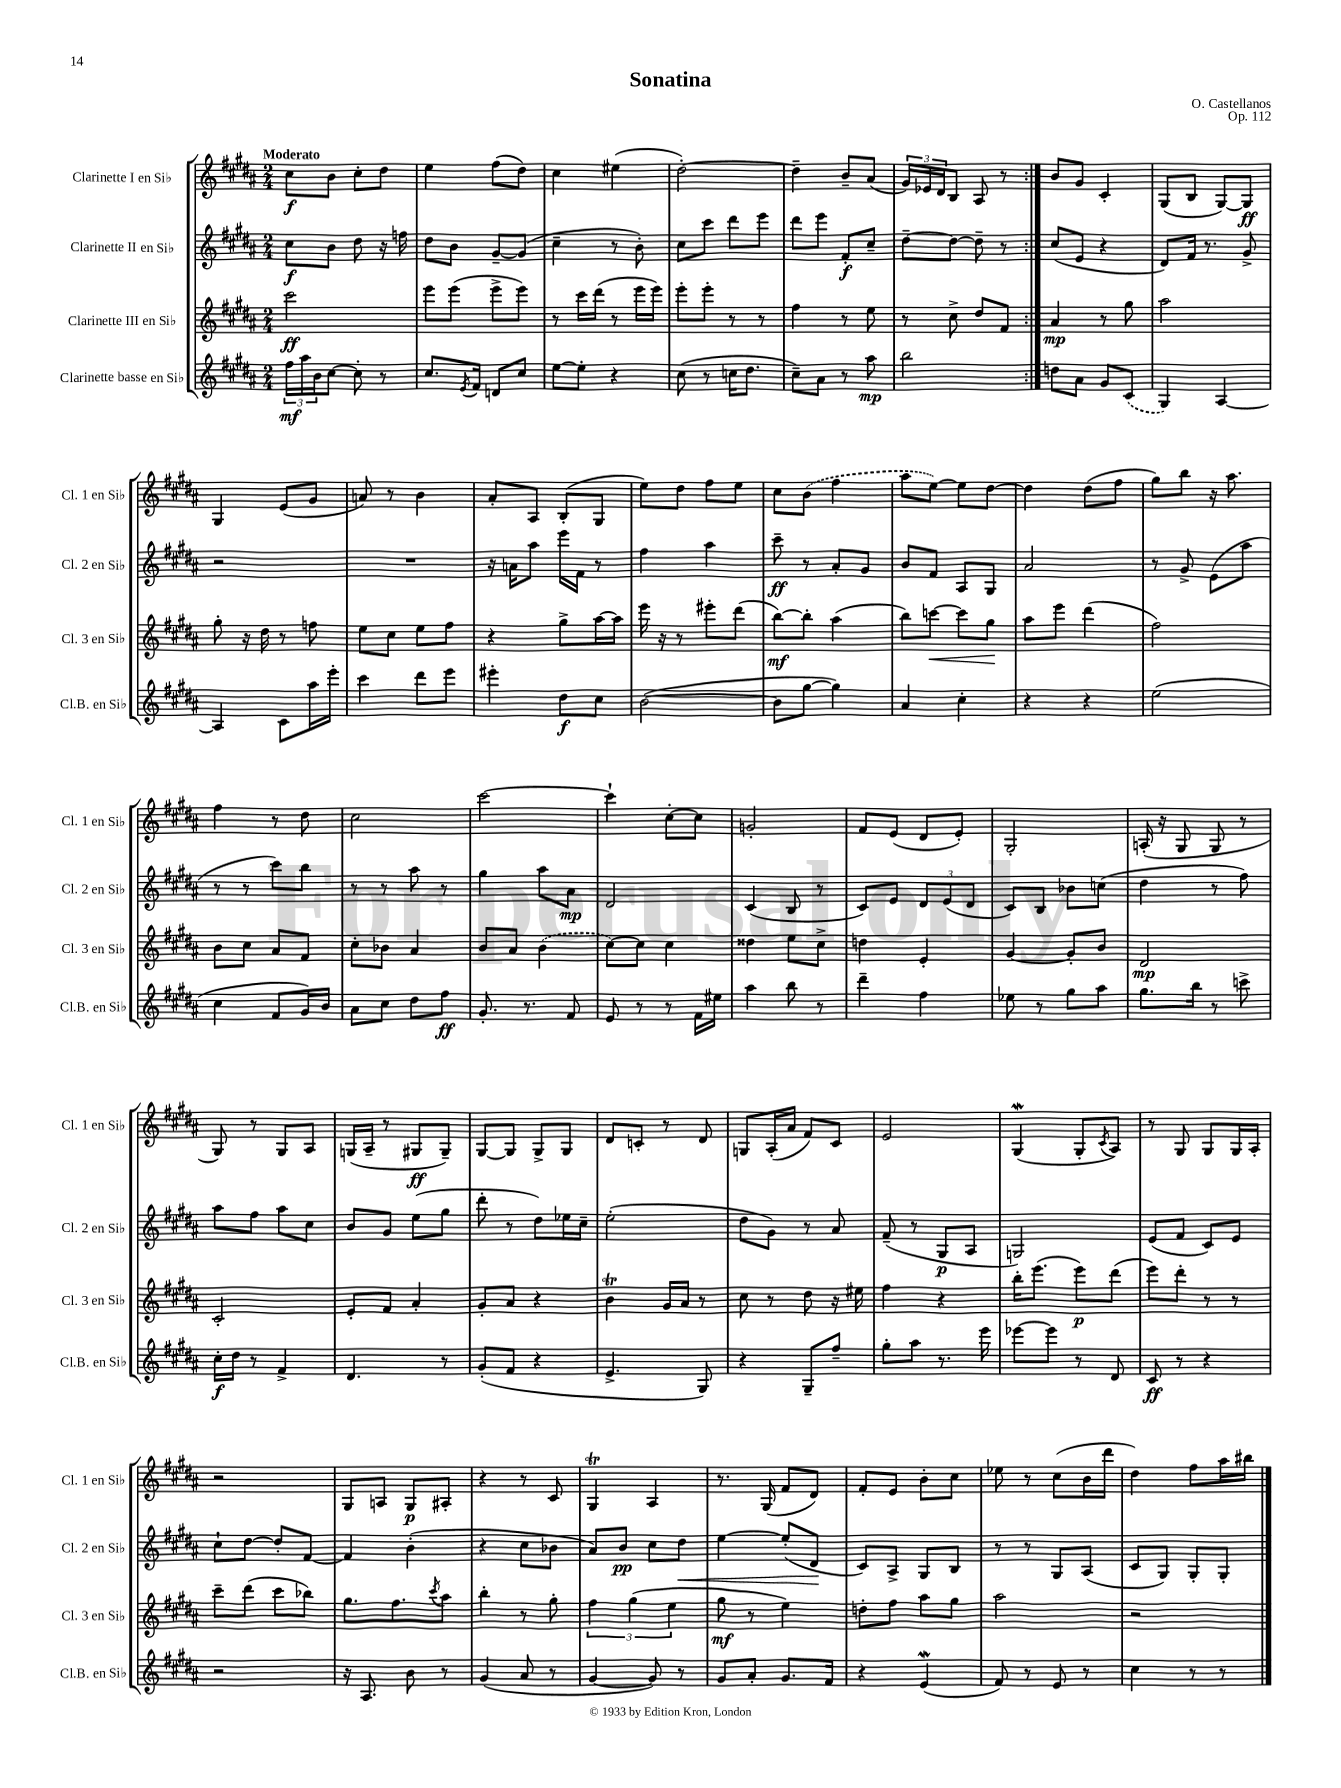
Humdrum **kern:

**kern	**kern	**kern	**kern
*staff4	*staff3	*staff2	*staff1
*clefG2	*clefG2	*clefG2	*clefG2
*k[f#c#g#d#a#]	*k[f#c#g#d#a#]	*k[f#c#g#d#a#]	*k[f#c#g#d#a#]
*M2/4	*M2/4	*M2/4	*M2/4
24ff#\LL	2ccc#\	8cc#\L	8cc#\L
24aa#\	.	.	.
24b\J	.	.	.
[8cc#\J	.	8b\J	8b\J
8cc#'\]	.	8dd#\	8cc#'\L
8r	.	16r	8dd#\J
.	.	16ff\	.
=	=	=	=
8.cc#/L	8eee\L	8dd#\L	4ee\
.	(8eee\J	8b\J	.
8qe/	.	.	.
16f#/Jk	.	.	.
8d/L	8eee^\L	[8g#~/L	(8ff#\L
8cc#/J	8eee\J)	(8g#/]J	8dd#\J)
=	=	=	=
[8ee\L	8r	4cc#~\	4cc#\
8ee'\]J	16ccc#\LL	.	.
.	(16ddd#\JJ	.	.
4r	8r	8r	(4ee#\
.	16eee\LL	8b'\)	.
.	16eee\JJ)	.	.
=	=	=	=
(8cc#\	8eee'\L	8cc#\L	[2dd#'\)
8r	8eee'\J	8ccc#\J	.
16cc\LK	8r	8ddd#\L	.
8.dd#\J	.	.	.
.	8r	8eee\J	.
=	=	=	=
8cc#~\L)	4ff#\	8ddd#\L	4dd#~\]
8a#\J	.	8eee\J	.
8r	8r	8f#'/L	8b~/L
8aa#\	8ee\	8cc#~/J	(8a#/J
=	=	=	=
2bb\	8r	[8dd#~\L	24g#/LL)
.	.	.	24e-/
.	.	.	24d#/J
.	8cc#^\	8dd#\_J	8B/J
.	8dd#/L	8dd#~\]	8A#/
.	8f#/J	8r	8r
=:|!	=:|!	=:|!	=:|!
8dd\L	4a#/	(8cc#/L	8b/L
8a#\J	.	8e/J	8g#/J
8g#/L	8r	4r	4c#'/
(8c#/J	8gg#\	.	.
=	=	=	=
4G#/)	2aa#\	8d#/L)	(8G#/L
.	.	16f#/Jk	8B/J
.	.	8.r	.
[4A#/	.	.	[8G#/L)
.	.	8g#^/	8G#/]J
=	=	=	=
4A#/]	8gg#'\	2r	4G#/
.	16r	.	.
.	16dd#\	.	.
8c#\L	8r	.	(8e/L
16aa#\L	8ff\	.	8g#/J
16eee'\JJ	.	.	.
=	=	=	=
4ccc#\	8ee\L	2r	8a/)
.	8cc#\J	.	8r
8ddd#\L	8ee\L	.	4b\
8eee\J	8ff#\J	.	.
=	=	=	=
4eee#'\	4r	16r	8a#'/L
.	.	16a\LK	.
.	.	8aa#\J	8A#/J
8dd#\L	8gg#^\L	16eee\LL	(8B'/L
.	.	16f#\JJ	.
8cc#\J	[16aa#\L	8r	8G#/J
.	16aa#\]JJ	.	.
=	=	=	=
([2b\	16eee\	4ff#\	8ee\L)
.	16r	.	.
.	8r	.	8dd#\J
.	8eee#'\L	4aa#\	8ff#\L
.	(8ddd#\J	.	8ee\J
=	=	=	=
8b\]L	[8bb\L)	8ccc#~\	8cc#\L
[8gg#\J	8bb'\]J	8r	(8b\J
4gg#\])	(4aa#\	8a#'/L	4ff#\
.	.	8g#/J	.
=	=	=	=
4a#/	8bb\L)	8b/L	8aa#\L
.	[8ccc\J	8f#/J	[8ee\J)
4cc#'\	8ccc\]L	8A#/L	8ee\]L
.	8gg#\J	8G#/J	[8dd#\J
=	=	=	=
4r	8aa#\L	2a#/	4dd#\]
.	8eee\J	.	.
4r	(4ddd#\	.	(8dd#\L
.	.	.	8ff#\J
=	=	=	=
(2ee\	2ff#\)	8r	8gg#\L)
.	.	8g#^/	8bb\J
.	.	(8e\L	16r
.	.	.	8.aa#\
.	.	8aa#\J	.
=	=	=	=
4cc#\	8b\L	8r	4ff#\
.	8cc#\J	8r	.
8f#/L	8a#/L	8ccc#\L)	8r
16g#/L)	8f#/J	8bb\J	8dd#\
16b/JJ	.	.	.
=	=	=	=
8a#\L	8cc#'\L	8r	2cc#\
8cc#\J	8b-\J	8r	.
8dd#\L	4a#/	8aa#\	.
8ff#\J	.	8r	.
=	=	=	=
8.g#'/	8b/L	4gg#\	[2ccc#\
.	8a#/J	.	.
8.r	.	.	.
.	(4b\	8aa#\L	.
8f#/	.	8a#\J	.
=	=	=	=
8e/	[8cc#\L)	2d#/	4ccc#`\]
8r	8cc#\]J	.	.
8r	4cc#\	.	[8cc#'\L
16f#\LL	.	.	8cc#\]J
16ee#\JJ	.	.	.
=	=	=	=
4aa#\	4dd##\	(4c#/	2g'/
8bb\	8ee\L	8B/	.
8r	8cc#^\J	8r	.
=	=	=	=
4ddd#~\	4dd\	8c#/L)	8f#/L
.	.	8e/J	(8e/J
4ff#\	4e'/	12d#/L	8d#/L
.	.	(12e/	.
.	.	.	8e'/J)
.	.	12d#/J	.
=	=	=	=
8ee-\	[4g#/	8c#/L)	2G#'/
8r	.	8B/J	.
8gg#\L	8g#'/]L	8b-\L	.
8aa#\J	8b/J	(8cc\J	.
=	=	=	=
8.gg#\L	2d#/	4dd#\	(16A'/
.	.	.	16r
.	.	.	8G#/
16bb\Jk	.	.	.
8r	.	8r	8G#/
8ccc^\	.	8ff#\)	8r
=	=	=	=
16cc#'\LL	2c#'/	8aa#\L	8G#/)
16dd#\JJ	.	.	.
8r	.	8ff#\J	8r
4f#^/	.	8aa#\L	8G#/L
.	.	8cc#\J	8A#/J
=	=	=	=
4.d#/	8e'/L	8b/L	(16G/LL
.	.	.	16A#~/JJ
.	8f#/J	8g#/J	8r
.	4a#'/	(8ee\L	8G#/L
8r	.	8gg#\J	8G#~/J)
=	=	=	=
(8g#'/L	8g#'/L	8ddd#'\	[8G#/L
8f#/J	8a#/J	8r	8G#/]J
4r	4r	8dd#\L)	8G#^/L
.	.	16ee-\L	8G#/J
.	.	16cc#~\JJ	.
=	=	=	=
4.e^/	4b\	(2ee'\	8d#/L
.	.	.	8c'/J
.	16g#/LL	.	8r
.	16a#/JJ	.	.
8G#/)	8r	.	8d#/
=	=	=	=
4r	8cc#\	8dd#\L	8G/L
.	8r	8g#\J)	(16A#'/L
.	.	.	16a#/JJ
8G#~/L	8dd#\	8r	8f#/L)
8ff#~/J	16r	8a#/	8c#/J
.	16ee#\	.	.
=	=	=	=
8gg#'\L	4ff#\	(8f#~/	2e/
8aa#\J	.	8r	.
8.r	4r	8G#/L	.
.	.	8A#/J	.
16eee\	.	.	.
=	=	=	=
[8eee-\L	16bb'\LK	2G/)	(4G#/
.	(8.eee\J	.	.
8eee-\]J	.	.	.
8r	8eee\L)	.	8G#'/L
.	.	.	8qc#/
8d#/	(8ddd#\J	.	8A#/J)
=	=	=	=
8c#/	8eee\L)	(8e/L	8r
8r	8ddd#'\J	8f#/J	8G#/
4r	8r	8c#/L)	8G#/L
.	8r	8e/J	16G#/L
.	.	.	16A#'/JJ
=	=	=	=
2r	8ccc#~\L	8cc#`\L	2r
.	(8ddd#\J	[8dd#\J	.
.	8ccc#\L	8dd#'/]L	.
.	8bb-\J)	[8f#/J	.
=	=	=	=
16r	8.gg#\L	4f#/]	8G#/L
8.A#/	.	.	.
.	.	.	8A/J
.	8.ff#\	.	.
8b\	.	(4b'\	8G#/L
.	8qccc#/	.	.
8r	8aa#\J	.	8A#'/J
=	=	=	=
(4g#/	4bb'\	4r	4r
8a#/	8r	8cc#\L	8r
8r	8gg#'\	8b-\J	8c#/
=	=	=	=
[4g#/	6ff#\	8a#/L)	4G#/
.	.	8b/J	.
.	(6gg#\	.	.
8g#/])	.	8cc#\L	4A#/
.	6ee\	.	.
8r	.	8dd#\J	.
=	=	=	=
8g#/L	8gg#\	[4ee\	8.r
8a#'/J	8r	.	.
.	.	.	(16G#/
8.g#/L	4ee\)	(8ee'/]L	8f#/L
.	.	8d#/J	8d#/J)
16f#/Jk	.	.	.
=	=	=	=
4r	8dd'\L	8c#/L)	8f#'/L
.	8ff#\J	8A#^/J	8e/J
(4e/	8aa#\L	8G#/L	8b'\L
.	8gg#\J	8B/J	8cc#\J
=	=	=	=
8f#/)	2aa#\	8r	8ee-\
8r	.	8r	8r
8e/	.	8G#/L	(8cc#\L
8r	.	(8A#/J	16b\L
.	.	.	16ddd#\JJ
=	=	=	=
4cc#\	2r	8c#/L	4dd#\)
.	.	8G#/J)	.
8r	.	8G#'/L	8ff#\L
8r	.	8G#'/J	16aa#\L
.	.	.	16bb#\JJ
==	==	==	==
*-	*-	*-	*-
